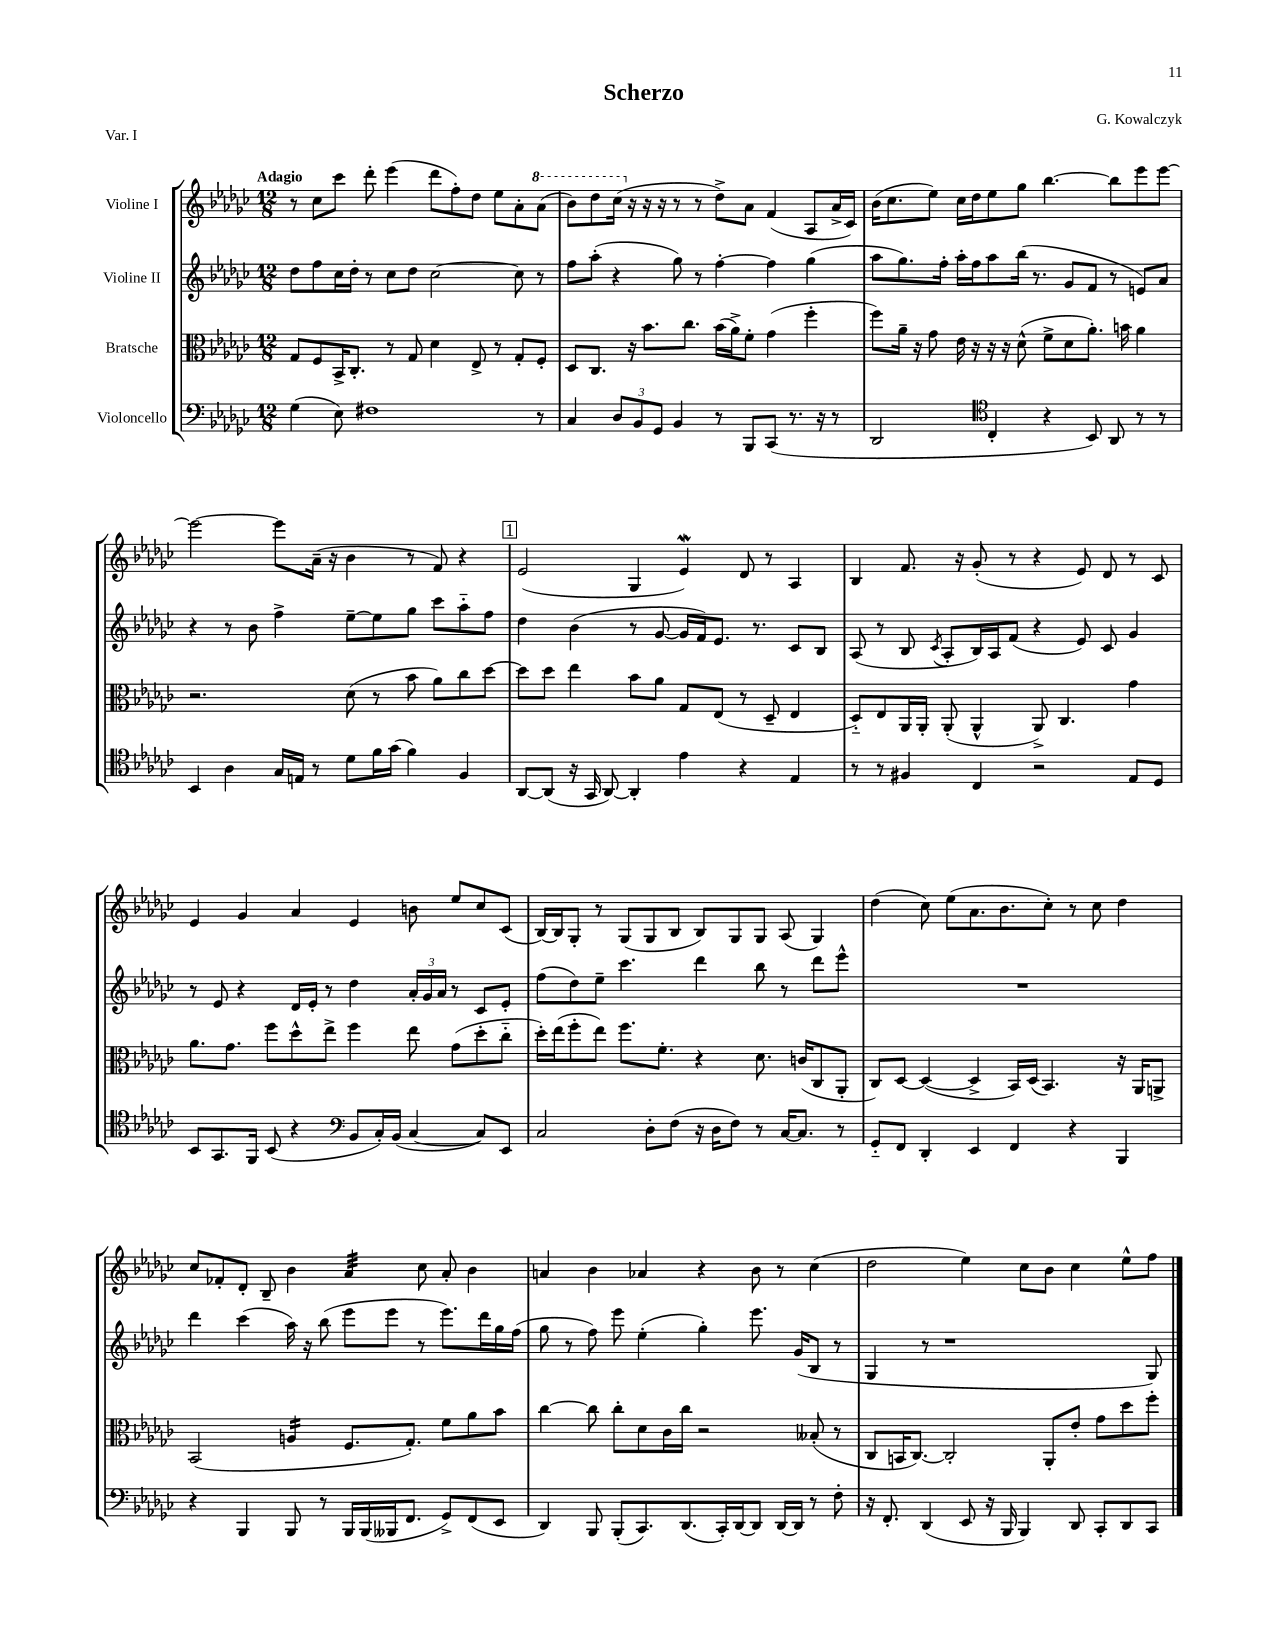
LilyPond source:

\header { title = "Scherzo" composer = "G. Kowalczyk" piece = "Var. I" }
<<
\new StaffGroup <<
\new Staff = "s0" \with { instrumentName = "Violine I" } {
    \clef treble \key ges \major \numericTimeSignature \time 12/8 \tempo "Adagio"
    r8 ces''8 ces'''8 des'''8-. ees'''4( des'''8 f''8-.) des''8 ees''8 aes'8-. \ottava #1 aes''8( |
    bes''8) des'''8 ces'''16( \ottava #0 r16 r16 r16 r8 r8 des''8->) aes'8 f'4( aes8 aes'16-> ces'16) |
    bes'16( ces''8. ees''8) ces''16 des''16 ees''8 ges''8 bes''4.~ bes''8 ees'''8 ees'''8~ |
    ees'''2~ ees'''8 aes'16--( r16 bes'4 r8 f'8) r4 |
    \mark \markup { \box "1" } ees'2( ges4 ees'4\mordent) des'8 r8 aes4 |
    bes4 f'8. r16 ges'8-.( r8 r4 ees'8) des'8 r8 ces'8 |
    ees'4 ges'4 aes'4 ees'4 b'8 ees''8 ces''8 ces'8( |
    bes16~) bes16 ges8-. r8 ges8( ges8 bes8 bes8) ges8 ges8 aes8( ges4) |
    des''4( ces''8) ees''8( aes'8. bes'8. ces''8-.) r8 ces''8 des''4 |
    ces''8 fes'8-. des'8-. bes8-- bes'4 aes'4:32 ces''8 aes'8-. bes'4 |
    a'4 bes'4 aes'4 r4 bes'8 r8 ces''4( |
    des''2 ees''4) ces''8 bes'8 ces''4 ees''8-^ f''8 \bar "|." |
}
\new Staff = "s1" \with { instrumentName = "Violine II" } {
    \clef treble \key ges \major \numericTimeSignature \time 12/8
    des''8 f''8 ces''16 des''16-. r8 ces''8 des''8 ces''2~ ces''8 r8 |
    f''8 aes''8-.( r4 ges''8) r8 f''4~-. f''4 ges''4( |
    aes''8 ges''8.) f''16-. aes''16-. f''16 aes''8 bes''16( r8. ges'8 f'8 r8 e'8) aes'8 |
    r4 r8 bes'8 f''4-> ees''8~-- ees''8 ges''8 ces'''8 aes''8-_ f''8 |
    \mark \markup { \box "1" } des''4 bes'4( r8 ges'8~ ges'16 f'16) ees'8. r8. ces'8 bes8 |
    aes8( r8 bes8 \acciaccatura { ces'8 } aes8-. bes16) aes16 f'8( r4 ees'8) ces'8 ges'4 |
    r8 ees'8 r4 des'16 ees'16-. r8 des''4 \tuplet 3/2 { aes'16-. ges'16 aes'16 } r8 ces'8 ees'8-. |
    f''8( des''8) ees''8-- ces'''4. des'''4 bes''8 r8 des'''8 ees'''8-^ |
    R1. |
    des'''4 ces'''4( aes''16) r16 bes''8( ees'''8 ees'''8 r8 ees'''8.) des'''16 ges''16 f''16( |
    ges''8 r8 f''8) ees'''8 ees''4-.( ges''4-.) ees'''8. ges'16( bes8 r8 |
    ges4 r8 r1 ges8) \bar "|." |
}
\new Staff = "s2" \with { instrumentName = "Bratsche" } {
    \clef alto \key ges \major \numericTimeSignature \time 12/8
    ges8 f8 bes,16-> ces8.-. r8 ges8 des'4 ees8-> r8 ges8-. f8-. |
    des8 ces8. r16 bes'8. ces''8. bes'16( aes'16->) f'8-. ges'4( f''4-. |
    f''8) aes'16-- r16 ges'8 ees'16 r16 r16 r16 des'8-^( f'8-> des'8 aes'8.-.) b'16 aes'4 |
    r2. des'8( r8 bes'8 aes'8) ces''8 des''8~ |
    \mark \markup { \box "1" } des''8 des''8 ees''4 bes'8 aes'8 ges8 ees8( r8 des8-- ees4 |
    des8-_) ees8 aes,16 aes,16-. aes,8-.( aes,4-^ aes,8->) ces4. ges'4 |
    aes'8. ges'8. f''8 des''8-^ ees''8-> f''4 ees''8 ges'8( des''8-. ces''8-_ |
    des''16-.) ees''16( f''8-. ees''8) f''8. f'8.-. r4 des'8. c'16( ces8 aes,8-. |
    ces8) des8~ des4~( des4-> bes,16) des16( bes,4.) r16 aes,16 a,8-> |
    bes,2( a4:16 f8. ges8.-.) f'8 aes'8 bes'8 |
    ces''4~ ces''8 ces''8-. des'8 ces'16 ces''16 r2 beses8-.( r8 |
    ces8 b,16 ces8.~) ces2-. aes,8-. ees'8-. ges'8 des''8 f''8-. \bar "|." |
}
\new Staff = "s3" \with { instrumentName = "Violoncello" } {
    \clef bass \key ges \major \numericTimeSignature \time 12/8
    ges4( ees8) fis1 r8 |
    ces4 \tuplet 3/2 { des8 bes,8 ges,8 } bes,4 r8 bes,,8 ces,8( r8. r16 r8 |
    des,2 \clef tenor ces4-. r4 bes,8) aes,8 r8 r8 |
    bes,4 aes4 ges16 e16 r8 des'8 f'16 ges'16( f'4) f4 |
    \mark \markup { \box "1" } aes,8~ aes,8( r16 ges,16 aes,8~) aes,4-. ees'4 r4 ees4 |
    r8 r8 fis4 ces4 r2 ees8 des8 |
    bes,8 ges,8. f,16 bes,8( r4 \clef bass bes,8 ces16-.) bes,16( ces4~ ces8) ees,8 |
    ces2 des8-. f8( r16 des16 f8) r8 ces16~ ces8. r8 |
    ges,8-_ f,8 des,4-. ees,4 f,4 r4 bes,,4 |
    r4 bes,,4 bes,,8 r8 bes,,16 bes,,16( beses,,16 f,8. ges,8->) f,8( ees,8 |
    des,4) bes,,8 bes,,8-.( ces,8.) des,8.( ces,16-.) des,16~ des,8 des,16~ des,16 r8 f8-. |
    r16 f,8.-. des,4( ees,8 r16 bes,,16 bes,,4) des,8 ces,8-. des,8 ces,8 \bar "|." |
}
>>
>>
\layout { \context { \Score \remove "Bar_number_engraver" } }
